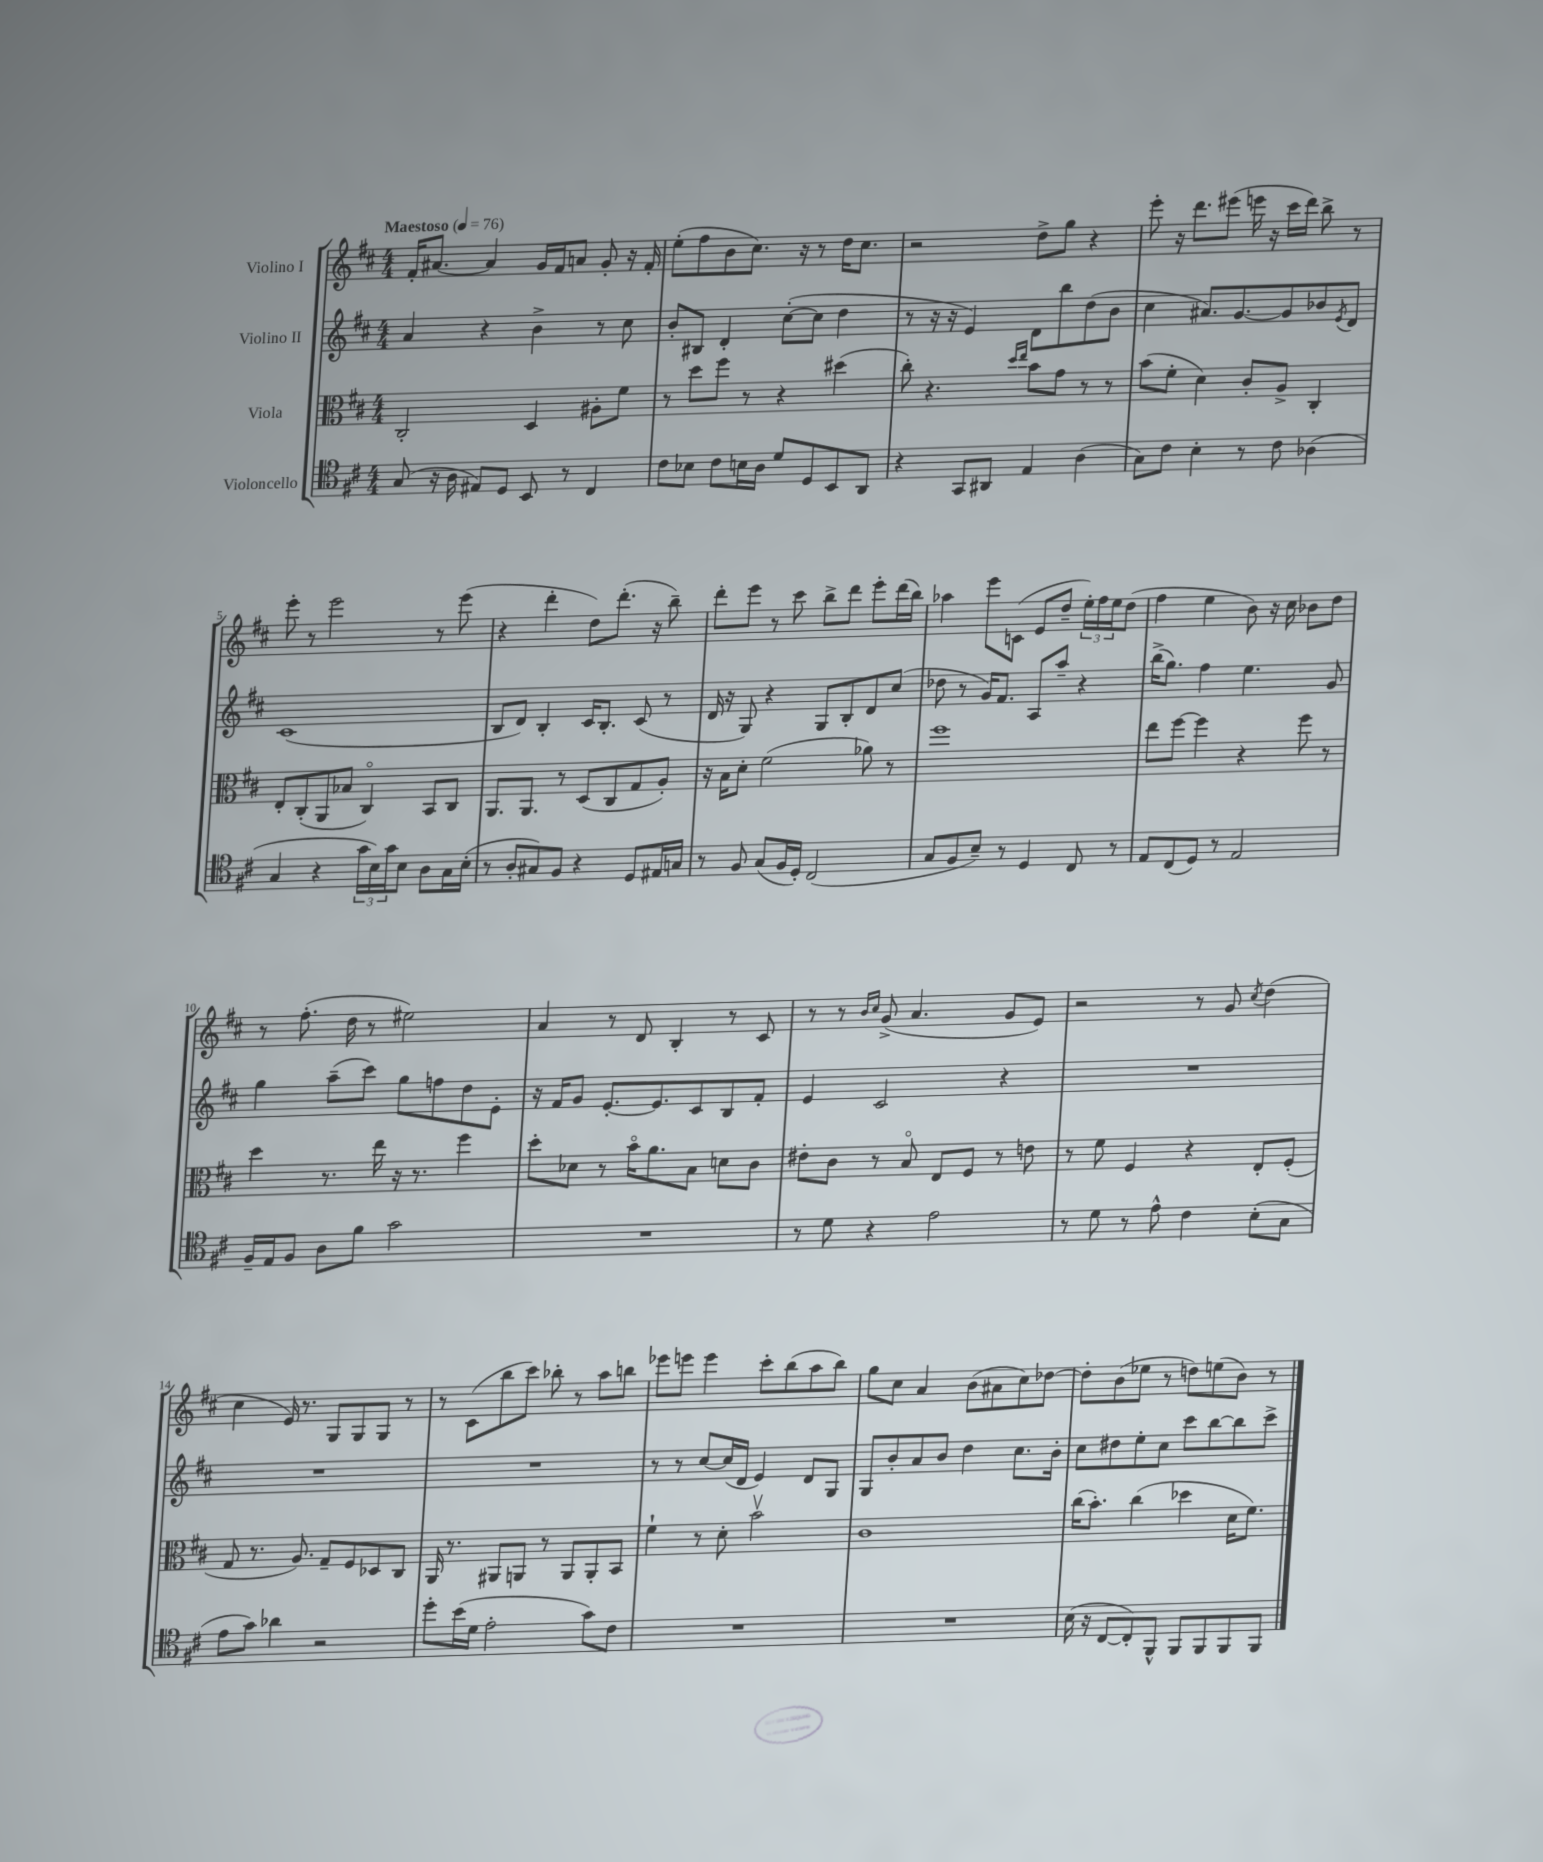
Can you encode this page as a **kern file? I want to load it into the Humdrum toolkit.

**kern	**kern	**kern	**kern
*staff4	*staff3	*staff2	*staff1
*clefC4	*clefC3	*clefG2	*clefG2
*k[f#c#]	*k[f#c#]	*k[f#c#]	*k[f#c#]
*M4/4	*M4/4	*M4/4	*M4/4
*MM76	*MM76	*MM76	*MM76
(8G/	2C#'/	4a/	16f#'/LK
.	.	.	[8.a#/J
16r	.	.	.
16A\	.	.	.
8E#/L)	.	4r	4a#/]
8D/J	.	.	.
8BB/	4D/	4b^\	16g/LL
.	.	.	16f#/J
8r	.	.	8a/J
4C#/	8A#'\L	8r	8g'/
.	8f#\J	8cc#\	16r
.	.	.	16f#'/
=	=	=	=
8c#\L	8r	8b'/L	(8ee'\L
8B-\J	8dd\L	8B#/J	8ff#\
8c#\L	8ff#\J	4d'/	8b\
16B\L	8r	.	8.cc#\J)
16A\JJ	.	.	.
8d/L	4r	([8cc#'\L	.
.	.	.	16r
8D/	.	8cc#\]J	8r
8BB/	(4dd#\	4dd\	16dd\LK
.	.	.	8.cc#\J
8AA/J	.	.	.
=	=	=	=
4r	8cc#'\)	8r	2r
.	4.r	16r	.
.	.	16r	.
8GG/L	.	4e/)	.
8AA#/J	.	.	.
.	16qqdd/LL	.	.
.	16qqee/JJ	.	.
4E/	8b\L	8d\L	8dd^\L
.	8g\J	8bb\	8gg\J
(4A\	8r	(8dd\	4r
.	8r	8b\J	.
=	=	=	=
8G\L)	(8b\L	4cc#\	8eee'\
8c#\J	8f#'\J	.	16r
.	.	.	8.ddd\L
4B'\	4d\)	8.a#/L)	.
.	.	.	(8eee#\J
.	.	[8.g/	.
8r	8c#'/L	.	16eee\
.	.	.	16r
8c#\	8A^/J	8g/]	16ccc#\LL
.	.	.	16ddd\JJ)
(4A-\	4C#'/	8b-/	8bb^\
.	.	8qe/	.
.	.	8d/J	8r
=	=	=	=
4G/	8E'/L	(1c#	8eee'\
.	(8C#'/	.	8r
4r	8AA/	.	2eee\
.	8B-/J	.	.
24g\LL	4C#o/)	.	.
24B\)	.	.	.
24g\J	.	.	.
8B\J	.	.	.
8A\L	8BB/L	.	8r
16G\L	8C#/J	.	(8eee\
(16B'\JJ	.	.	.
=	=	=	=
8r	8.AA/L	8B/L	4r
8A'/L	.	8d/J)	.
.	8.AA/J	.	.
8G#/)	.	4B'/	4ddd'\
8F#/J	8r	.	.
4r	(8D/L	16c#/LK	8dd\L)
.	.	8.B'/J	.
.	8C#/	.	(8.ddd'\J
8D/L	8G/	(8c#/	.
.	.	.	16r
16E#/L	8A'/J)	8r	8bb~\)
16G/JJ	.	.	.
=	=	=	=
8r	16r	16d/	8ddd'\L
.	16B\LK	16r	.
8F#/	8d'\J	8G/)	8eee\J
(8G/L	(2f#\	4r	8r
16F#/L	.	.	8ccc#\
16D'/JJ)	.	.	.
(2C#/	.	8G/L	8bb^\L
.	.	8B'/	8ddd\J
.	8a-\)	8d/	8eee'\L
.	8r	(8cc#/J	(16ddd\L
.	.	.	16bb\JJ)
=	=	=	=
8G/L	1ff#	8dd-\	4aa-\
8F#/	.	8r	.
8B~/J)	.	16g/LK)	8eee\L
.	.	8.f#/J	.
8r	.	.	(8c\J
4D/	.	8A/L	8e/L
.	.	8aa~/J	8dd~/J
8C#/	.	4r	24ee'\LL)
.	.	.	24ff#\
.	.	.	24ee\J
8r	.	.	(8dd\J
=	=	=	=
8E/L	8ee\L	(16bb^\LK	4ff#\
.	.	8.gg\J)	.
(8C#/	[8ff#\J	.	.
8D/J)	4ff#\]	4ff#\	4ee\
8r	.	.	.
2E/	4r	4.ee\	8b\)
.	.	.	16r
.	.	.	16cc#\
.	8ff#\	.	8b-\L
.	8r	8g/	8dd\J
=	=	=	=
16F#~/LL	4dd\	4gg\	8r
16E/J	.	.	.
8F#/J	.	.	(8.ff#'\
8A\L	8.r	(8aa~\L	.
.	.	.	16dd\
8f#\J	.	8ccc#\J)	8r
.	16ee\	.	.
2g\	16r	8gg\L	2ee#\)
.	8.r	.	.
.	.	8ff\	.
.	4ff#\	8dd\	.
.	.	8e'\J	.
=	=	=	=
1r	8dd'\L	16r	4a/
.	.	16f#/LK	.
.	8d-\J	8g/J	.
.	8r	[8.e'/L	8r
.	16bo\LK	.	8d/
.	8.a\	8.e/]	.
.	.	.	4B'/
.	8B\J	8c#/	.
.	8d\L	8B/	8r
.	8c#\J	8f#'/J	8c#/
=	=	=	=
8r	8e#'\L	4e/	8r
8d\	8c#\J	.	8r
.	.	.	16qqb/LL
.	.	.	16qqcc#/JJ
4r	8r	2c#/	(8g^/
.	8Bo/	.	4.a/
2e\	8E/L	.	.
.	8F#/J	.	.
.	8r	4r	8g/L
.	8e\	.	8e/J)
=	=	=	=
8r	8r	1r	2r
8d\	8f#\	.	.
8r	4F#/	.	.
8e^^\	.	.	.
4c#\	4r	.	8r
.	.	.	8g/
.	.	.	8qcc#/
(8B'\L	8E'/L	.	(4dd\
8G\J	(8F#'/J	.	.
=	=	=	=
8e\L	8G/	1r	4cc#\
8g\J)	8.r	.	.
4a-\	.	.	16e/)
.	8.A/)	.	8.r
2r	8G~/L	.	8G/L
.	8F#/	.	8G/
.	8D-/	.	8G/J
.	8C#/J	.	8r
=	=	=	=
8dd'\L	16AA/	1r	8r
.	8.r	.	.
(16b\L	.	.	(8c#\L
16d\JJ	.	.	.
2e'\	8AA#/L	.	8bb\
.	8AA/J	.	8ccc#\J)
.	8r	.	8bb-'\
.	8AA/L	.	8r
8g\L)	8AA'/	.	8aa\L
8c#\J	8BB/J	.	8bb\J
=	=	=	=
1r	4f#`\	8r	8eee-\L
.	.	8r	8eee\J
.	8r	[8cc#/L	4eee\
.	8d'\	(16cc#/]L	.
.	.	16d/JJ	.
.	2bv\	4e/)	8ccc#'\L
.	.	.	(8bb\
.	.	8d/L	8aa\
.	.	8G/J	8bb\J)
=	=	=	=
1r	1c#	8G/L	8gg\L
.	.	8b'/	8cc#\J
.	.	8a/	4a/
.	.	8b/J	.
.	.	4dd\	(8b\L
.	.	.	8a#\
.	.	8.cc#\L	8cc#\)
.	.	.	[8dd-\J
.	.	16b'\Jk	.
=	=	=	=
(16B\	(16cc#\LK	8cc#\L	8dd-'\]L
16r	8.b'\J)	.	.
[8C#/L	.	8dd#\	(8b\
8C#'/])	(4cc#\	8ee'\	8ee-\J
8FF#^^/J	.	8cc#\J	8r
8FF#/L	4dd-\	8ccc#\L	8dd\L)
8FF#/	.	[8bb\	(8ee\
8FF#/	16d\LK	8bb\]	8b\J)
.	8.f#\J)	.	.
8FF#/J	.	8ccc#^\J	8r
==	==	==	==
*-	*-	*-	*-
